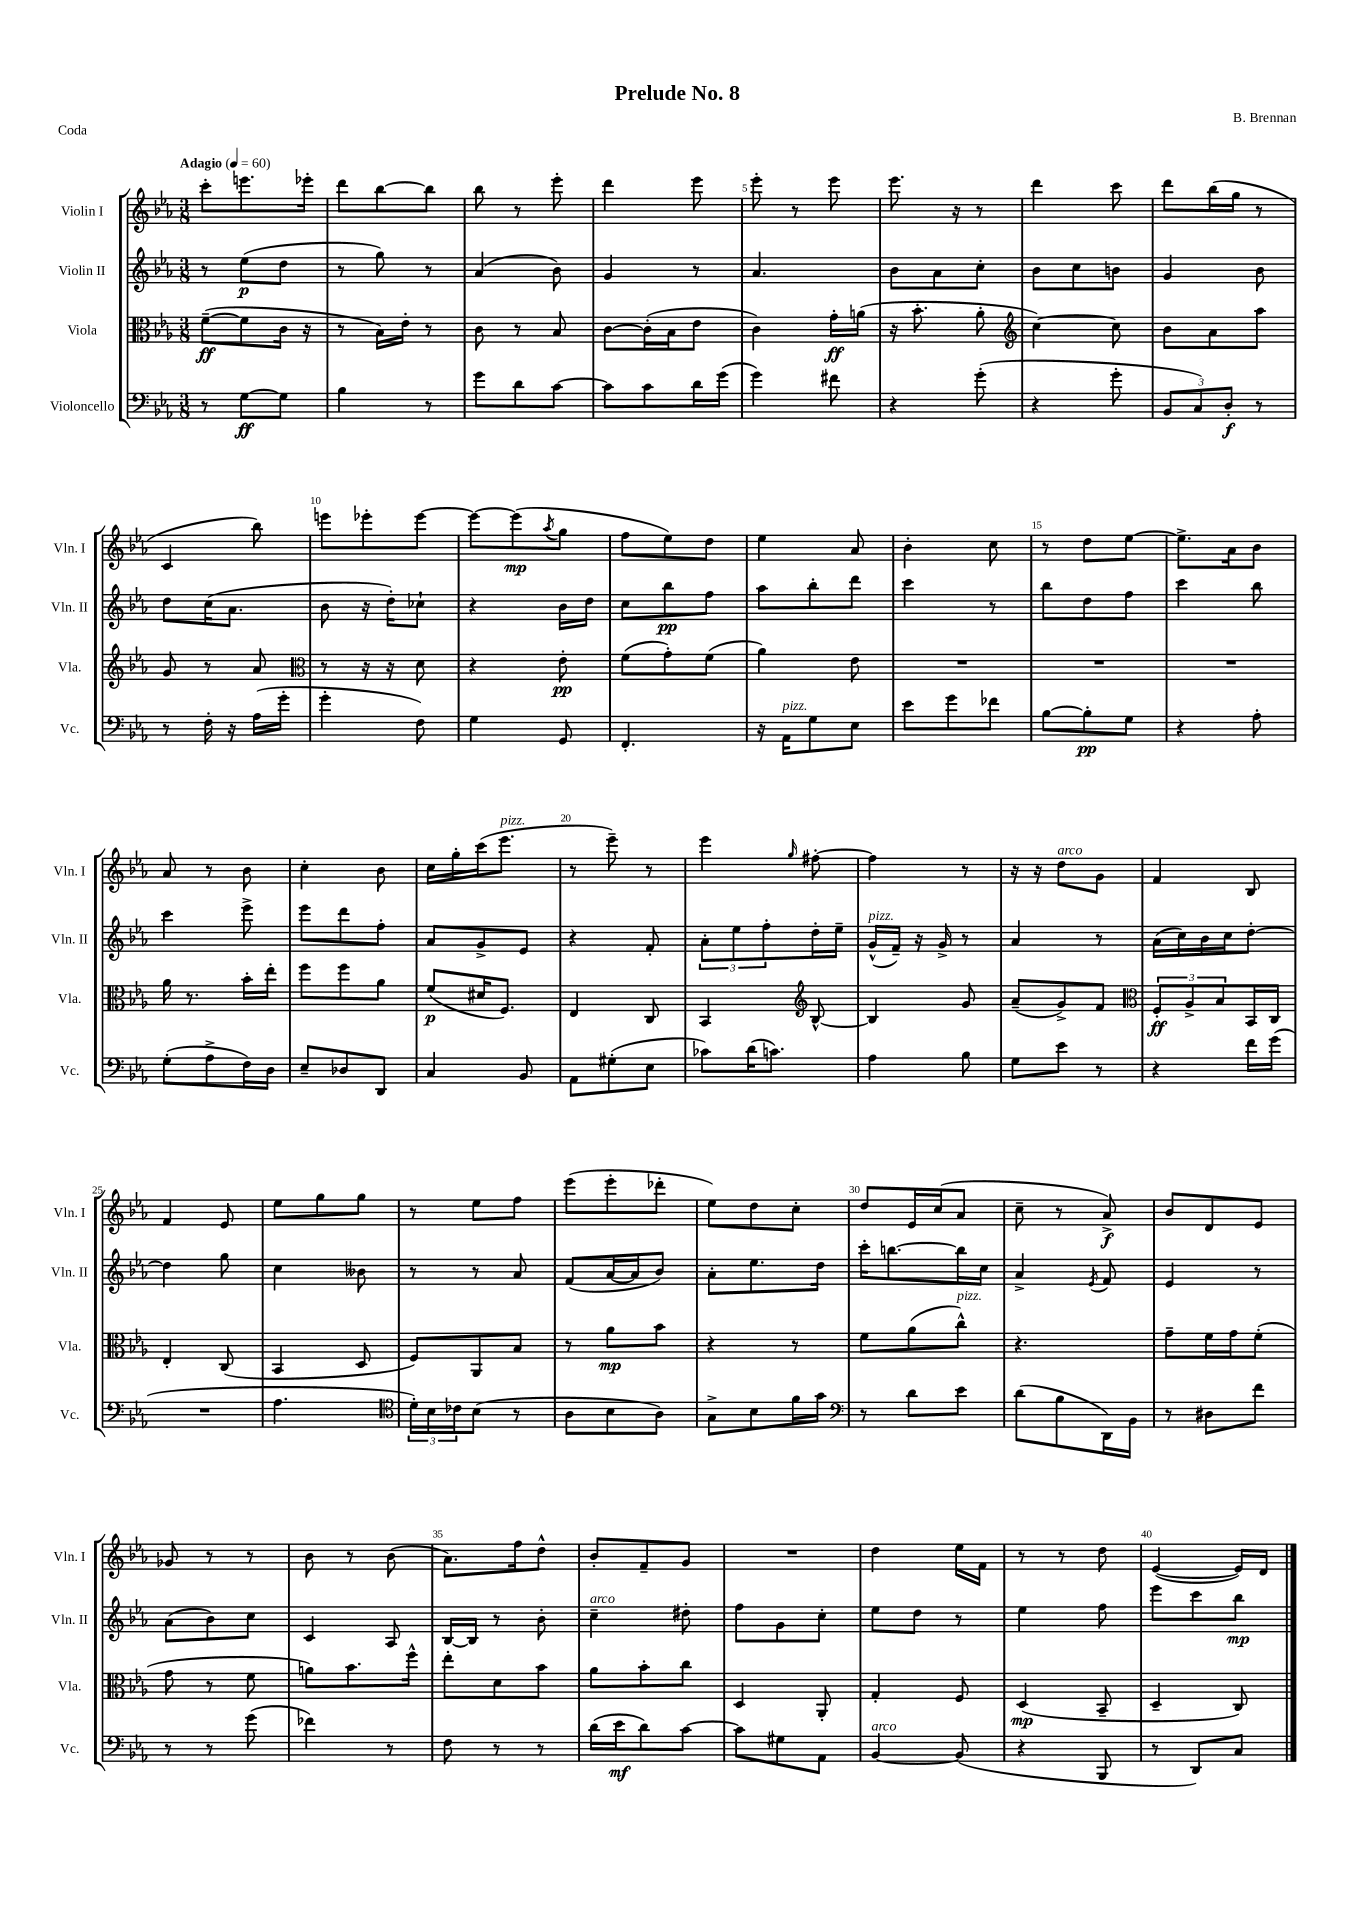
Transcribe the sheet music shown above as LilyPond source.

\header { title = "Prelude No. 8" composer = "B. Brennan" piece = "Coda" }
<<
\new StaffGroup <<
\new Staff = "s0" \with { instrumentName = "Violin I" shortInstrumentName = "Vln. I" } {
    \clef treble \key ees \major \numericTimeSignature \time 3/8 \tempo "Adagio" 4 = 60
    c'''8-. e'''8. ees'''16-. |
    d'''8 bes''8~ bes''8 |
    bes''8 r8 ees'''8-. |
    d'''4 ees'''8 |
    ees'''8-. r8 ees'''8 |
    ees'''8. r16 r8 |
    d'''4 c'''8 |
    d'''8 bes''16( g''16 r8 |
    c'4 bes''8) |
    e'''8 ees'''8-. ees'''8~ |
    ees'''8~ ees'''8\mp( \acciaccatura { aes''8 } g''8 |
    f''8 ees''8) d''8 |
    ees''4 aes'8 |
    bes'4-. c''8 |
    r8 d''8 ees''8~ |
    ees''8.-> aes'16 bes'8 |
    aes'8 r8 bes'8 |
    c''4-. bes'8 |
    c''16 g''16-. c'''16( ees'''8.^\markup { \italic "pizz." } |
    r8 ees'''8--) r8 |
    ees'''4 \grace { g''16 } fis''8~-. |
    fis''4 r8 |
    r16 r16 d''8^\markup { \italic "arco" } g'8 |
    f'4 bes8 |
    f'4 ees'8 |
    ees''8 g''8 g''8 |
    r8 ees''8 f''8 |
    ees'''8( ees'''8-. des'''8-. |
    ees''8) d''8 c''8-. |
    d''8 ees'16 c''16( aes'8 |
    c''8-- r8 aes'8->\f) |
    bes'8 d'8 ees'8 |
    ges'8 r8 r8 |
    bes'8 r8 bes'8( |
    aes'8.) f''16 d''8-^ |
    bes'8-. f'8-- g'8 |
    R4. |
    d''4 ees''16 f'16 |
    r8 r8 d''8 |
    ees'4~( ees'16) d'16 \bar "|." |
}
\new Staff = "s1" \with { instrumentName = "Violin II" shortInstrumentName = "Vln. II" } {
    \clef treble \key ees \major \numericTimeSignature \time 3/8
    r8 ees''8\p( d''8 |
    r8 g''8) r8 |
    aes'4( bes'8) |
    g'4 r8 |
    aes'4. |
    bes'8 aes'8 c''8-. |
    bes'8 c''8 b'8 |
    g'4 bes'8 |
    d''8 c''16( aes'8. |
    bes'8 r16 d''16-.) ces''8-! |
    r4 bes'16 d''16 |
    c''8 bes''8\pp f''8 |
    aes''8 bes''8-. d'''8 |
    c'''4 r8 |
    bes''8 d''8 f''8 |
    c'''4 bes''8 |
    c'''4 ees'''8-> |
    ees'''8 d'''8 f''8-. |
    aes'8 g'8-> ees'8 |
    r4 f'8-. |
    \tuplet 3/2 { aes'8-. ees''8 f''8-. } d''16-. ees''16-- |
    g'16-^^\markup { \italic "pizz." }( f'16--) r16 g'16-> r8 |
    aes'4 r8 |
    aes'16( c''16) bes'16 c''16 d''8~-. |
    d''4 g''8 |
    c''4 beses'8 |
    r8 r8 aes'8 |
    f'8( aes'16~ aes'16 bes'8) |
    aes'8-. ees''8. d''16 |
    c'''16-. b''8.~ b''16 c''16 |
    aes'4-> \acciaccatura { ees'8 } f'8 |
    ees'4 r8 |
    aes'8( bes'8) c''8 |
    c'4 aes8 |
    bes16~ bes16 r8 bes'8-. |
    c''4--^\markup { \italic "arco" } dis''8-. |
    f''8 g'8 c''8-. |
    ees''8 d''8 r8 |
    ees''4 f''8 |
    ees'''8 c'''8 bes''8\mp \bar "|." |
}
\new Staff = "s2" \with { instrumentName = "Viola" shortInstrumentName = "Vla." } {
    \clef alto \key ees \major \numericTimeSignature \time 3/8
    f'8~--\ff( f'8 c'16 r16 |
    r8 bes16) ees'16-. r8 |
    c'8 r8 bes8 |
    c'8~ c'16-.( bes16 ees'8 |
    c'4) g'16-.\ff a'16( |
    r16 bes'8.-. aes'8-. |
    \clef treble c''4~) c''8 |
    bes'8 aes'8 aes''8 |
    g'8 r8 aes'8 |
    \clef alto r8 r16 r16 d'8 |
    r4 ees'8-.\pp |
    f'8( g'8-.) f'8( |
    aes'4) ees'8 |
    R4. |
    R4. |
    R4. |
    aes'16 r8. bes'16-. ees''16-. |
    f''8 f''8 aes'8 |
    f'8\p( dis'16 f8.) |
    ees4 c8 |
    bes,4 \clef treble bes8~-^ |
    bes4 g'8 |
    aes'8--( g'8->) f'8 |
    \clef alto \tuplet 3/2 { f8-.\ff aes8-> bes8 } bes,16 c16 |
    ees4-. c8( |
    bes,4 d8 |
    f8) aes,8 bes8 |
    r8 aes'8\mp bes'8 |
    r4 r8 |
    f'8 aes'8( c''8-^^\markup { \italic "pizz." }) |
    r4. |
    g'8-- f'16 g'16 f'8-.( |
    g'8 r8 f'8 |
    a'8) bes'8. f''16-^ |
    ees''8-. d'8 bes'8 |
    aes'8 bes'8-. c''8 |
    d4 aes,8-. |
    g4-. f8 |
    d4\mp( bes,8-- |
    d4-- c8) \bar "|." |
}
\new Staff = "s3" \with { instrumentName = "Violoncello" shortInstrumentName = "Vc." } {
    \clef bass \key ees \major \numericTimeSignature \time 3/8
    r8 g8~\ff g8 |
    bes4 r8 |
    g'8 d'8 c'8~ |
    c'8 c'8 d'16 g'16( |
    g'4) fis'8 |
    r4 g'8-.( |
    r4 g'8-. |
    \tuplet 3/2 { bes,8 c8) d8-.\f } r8 |
    r8 f16-. r16 aes16( g'16-. |
    g'4-. f8) |
    g4 g,8 |
    f,4.-. |
    r16 aes,16^\markup { \italic "pizz." } g8 ees8 |
    ees'8 g'8 fes'8 |
    bes8~ bes8-.\pp g8 |
    r4 aes8-. |
    g8-.( aes8-> f16) d16 |
    ees8-- des8 d,8 |
    c4 bes,8 |
    aes,8 gis8-.( ees8 |
    ces'8) d'16( c'8.) |
    aes4 bes8 |
    g8 ees'8 r8 |
    r4 f'16 g'16( |
    R4. |
    aes4. |
    \clef tenor \tuplet 3/2 { d'16-.) bes16 ces'16 } bes8( r8 |
    aes8 bes8 aes8) |
    g8-> bes8 f'16 g'16 |
    \clef bass r8 d'8 ees'8 |
    d'8( bes8 d,16) bes,16 |
    r8 dis8 f'8 |
    r8 r8 g'8( |
    fes'4) r8 |
    f8 r8 r8 |
    d'16( ees'16\mf d'8) c'8~ |
    c'8 gis8 aes,8 |
    bes,4~^\markup { \italic "arco" } bes,8( |
    r4 bes,,8 |
    r8 d,8) c8 \bar "|." |
}
>>
>>
\layout { \context { \Score \override BarNumber.break-visibility = ##(#f #t #t) barNumberVisibility = #(every-nth-bar-number-visible 5) } }
